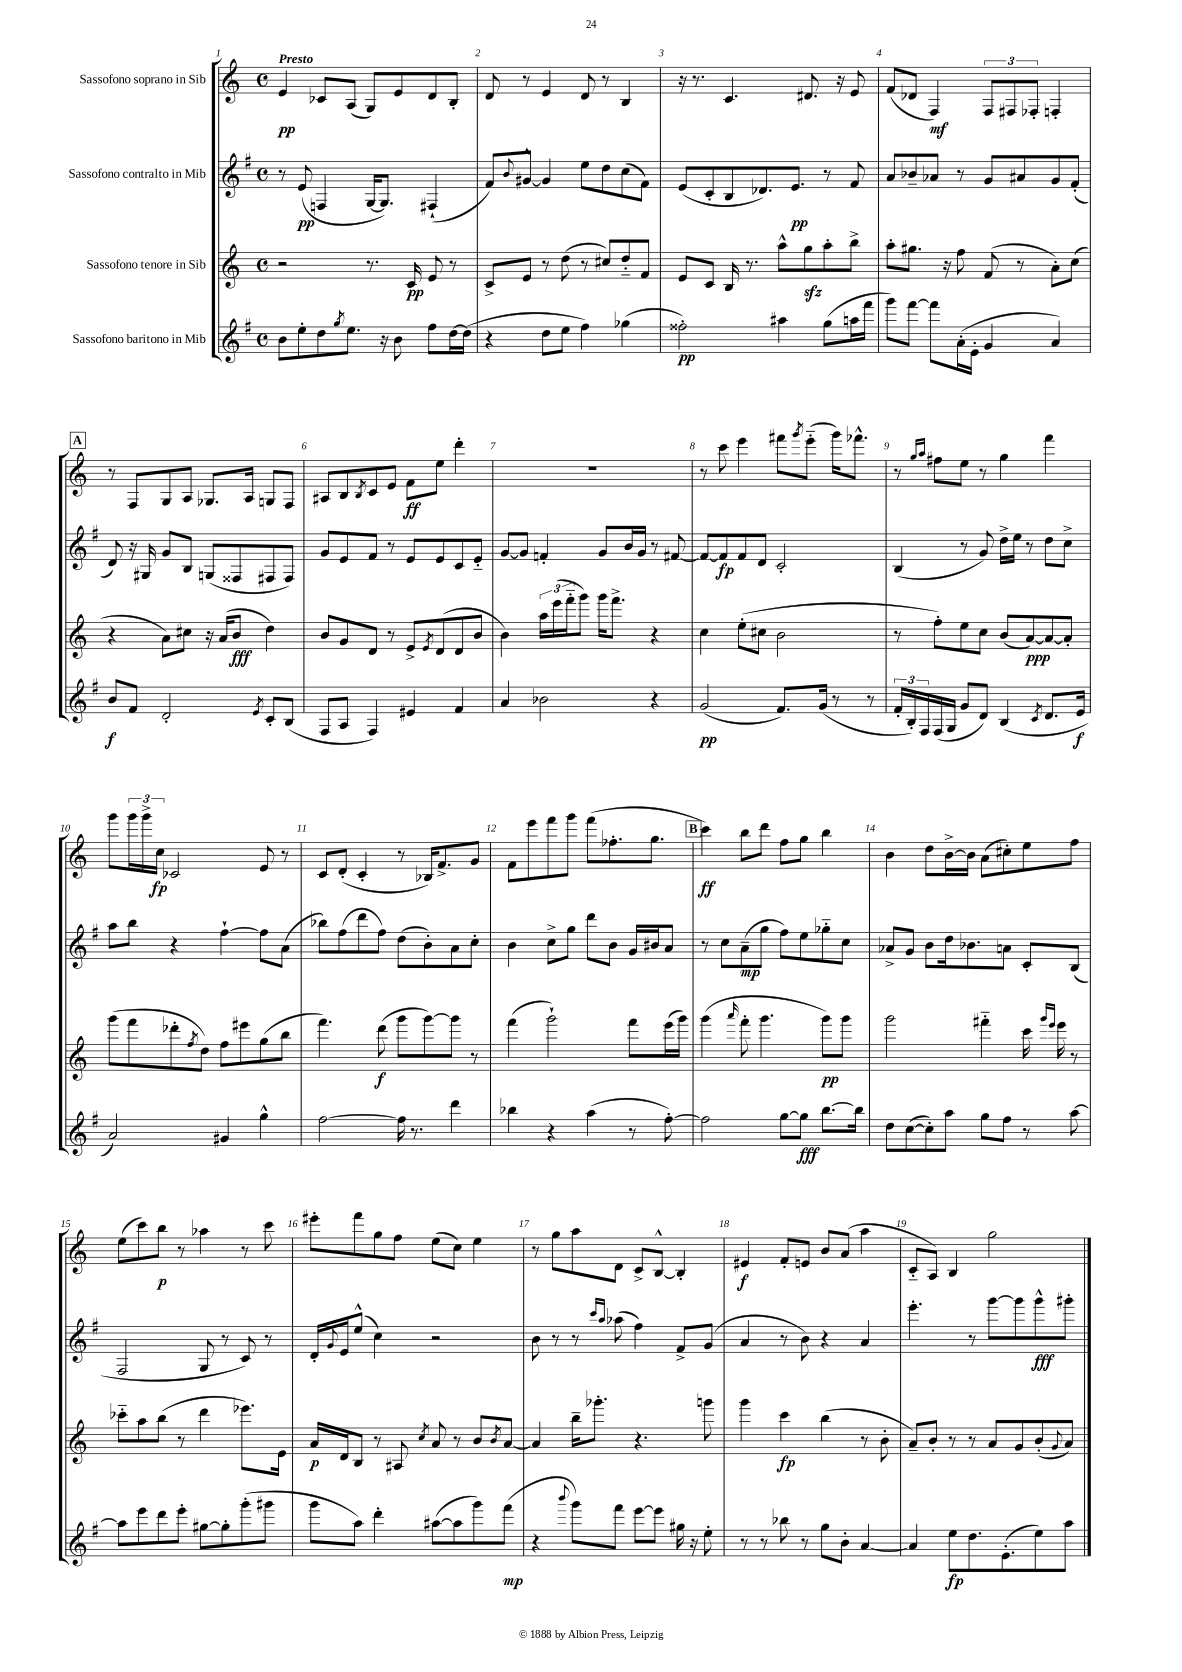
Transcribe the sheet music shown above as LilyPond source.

<<
\new StaffGroup <<
\new Staff = "s0" \with { instrumentName = "Sassofono soprano in Sib" } {
    \clef treble \key c \major \defaultTimeSignature \time 4/4 \tempo "Presto"
    e'4\pp ces'8 a8( g8) e'8 d'8 b8-. |
    d'8 r8 e'4 d'8 r8 b4 |
    r16 r8. c'4. dis'8. r16 e'8 |
    f'8( des'8 f4\mf) \tuplet 3/2 { f8 fis8 fes8-. } f4-. |
    \mark \markup { \box "A" } r8 f8 g8 a8 ges8. a16 g8 f8 |
    ais8 b8 \acciaccatura { b8 } c'8 e'8 f'8\ff e''8 d'''4-. |
    R1 |
    r8 c'''8 e'''4 fis'''8 \acciaccatura { g'''8 } e'''8-_( g'''16) fes'''8.-^ |
    r8 \grace { g''16 a''16 } fis''8 e''8 r8 g''4 f'''4 |
    g'''8 \tuplet 3/2 { g'''16 g'''16-> c''16\fp } ces'2 e'8 r8 |
    c'8 d'8-.( c'4-. r8 bes16) f'8.-> g'8 |
    f'8 e'''8 f'''8 g'''8 f'''8( fes''8.-. g''8. |
    \mark \markup { \box "B" } c'''4\ff) b''8 d'''8 f''8 g''8 b''4 |
    b'4 d''8 b'16~-> b'16 a'8( cis''8-.) e''8 f''8 |
    e''8( c'''8) b''8\p r8 aes''4 r8 c'''8 |
    eis'''8-. f'''8 g''8 f''8 e''8( c''8) e''4 |
    r8 g''8 a''8 d'8 c'8-> b8~-^ b4-. |
    eis'4\f f'8-. e'8 b'8 a'8( a''4 |
    c'8-_ a8) b4 g''2 \bar "|." |
}
\new Staff = "s1" \with { instrumentName = "Sassofono contralto in Mib" } {
    \clef treble \key g \major \defaultTimeSignature \time 4/4
    r8 e'8\pp( f4 g16~ g8.) fis4-!( |
    fis'8) \appoggiatura { b'8 } gis'8~-^ gis'4 e''8 d''8 c''8( fis'8) |
    e'8( c'8-. b8 des'8.) e'8.\pp r8 fis'8 |
    a'8 bes'8-- aes'8 r8 g'8 ais'8 g'8 fis'8-.( |
    \mark \markup { \box "A" } d'8) r16 gis16 g'8 b8 g8( fisis8 fis8 fis8) |
    g'8 e'8 fis'8 r8 e'8 e'8 c'8 e'8-_ |
    g'8~ g'8 f'4-. g'8 b'16 g'16 r8 fis'8~ |
    fis'8~ fis'8\fp fis'8 d'8 c'2-. |
    b4( r8 g'8) d''16-> e''16 r8 d''8 c''8-> |
    a''8 b''8 r4 fis''4~-! fis''8 a'8( |
    bes''8) fis''8( d'''8 fis''8) d''8( b'8-.) a'8 c''8-. |
    b'4 c''8-> g''8 d'''8 b'8 g'16 bis'16 a'8 |
    \mark \markup { \box "B" } r8 c''8 a'8--\mp( g''8 fis''8) e''8 ges''8-_ c''8 |
    aes'8-> g'8 b'8 d''16 bes'8. a'8 c'8-. b8( |
    fis2 g8 r8 c'8) r8 |
    d'16-. \appoggiatura { g'8 } e'16 e''8-^( c''4) r2 |
    b'8 r8 r8 \grace { c'''16 a''16 } aes''8( fis''4) fis'8-> g'8( |
    a'4 r8 b'8) r4 a'4 |
    e'''4.-. r8 g'''8~ g'''8 g'''8-^\fff gis'''8-. \bar "|." |
}
\new Staff = "s2" \with { instrumentName = "Sassofono tenore in Sib" } {
    \clef treble \key c \major \defaultTimeSignature \time 4/4
    r2 r8. c'16\pp e'8 r8 |
    c'8-> e'8 r8 d''8( r8 cis''8) d''8-_ f'8 |
    e'8 c'8 b16 r8. a''8-^ g''8\sfz a''8-. b''8-> |
    a''8-. gis''8. r16 f''8 f'8( r8 a'8-.) c''8( |
    \mark \markup { \box "A" } r4 a'8) cis''8 r16 a'16( b'8\fff d''4) |
    b'8 g'8 d'8 r8 e'8-> \acciaccatura { e'8 } d'8( d'8 b'8 |
    b'4) \tuplet 3/2 { a''16 e'''16( f'''16-_ } g'''8) g'''16 f'''8.-> r4 |
    c''4 e''8-.( cis''8 b'2 |
    r8 f''8-.) e''8 c''8 b'8( a'8~\ppp) a'8~ a'8-. |
    g'''8( f'''8 des'''8-. \acciaccatura { f''8 } d''8) f''8 eis'''8 g''8( b''8 |
    f'''4.) d'''8\f( g'''8 g'''8~) g'''8 r8 |
    f'''4( g'''2-!) f'''8 e'''16( g'''16) |
    \mark \markup { \box "B" } g'''4( \grace { a'''16 } f'''8-. g'''4. g'''8\pp) g'''8 |
    g'''2 fis'''4-_ c'''16 \grace { g'''16 e'''16 } e'''16 r8 |
    ces'''8-_ a''8 b''8( r8 d'''4 ees'''8.) e'16 |
    a'16\p d'16 b8 r8 ais8 \acciaccatura { c''8 } a'8 r8 b'8 \acciaccatura { b'8 } a'8~ |
    a'4 b''16-- ges'''8.-. r4. g'''8 |
    g'''4 c'''4\fp b''4( r8 b'8-. |
    a'8--) b'8-. r8 r8 a'8 g'8 b'8-.( \appoggiatura { g'8 } a'8) \bar "|." |
}
\new Staff = "s3" \with { instrumentName = "Sassofono baritono in Mib" } {
    \clef treble \key g \major \defaultTimeSignature \time 4/4
    b'8 e''8-. d''8 \acciaccatura { g''8 } e''8. r16 b'8 fis''8 d''16~ d''16( |
    r4 d''8 e''8 fis''4) ges''4( |
    fisis''2-.\pp) ais''4 g''8( a''16 fis'''16 |
    g'''8) fis'''8~ fis'''8 a'16-.( e'16-. g'4 a'4) |
    \mark \markup { \box "A" } b'8\f fis'8 d'2-. \acciaccatura { e'8 } c'8-. b8( |
    fis8 a8 fis4) eis'4 fis'4 |
    a'4 bes'2 r4 |
    g'2\pp( fis'8.) g'16( r8 r8 |
    \tuplet 3/2 { fis'16-. b16-.) fis16 } fis16( g16 g'8 d'8) b4( \acciaccatura { c'8 } d'8. e'16\f |
    a'2) gis'4 g''4-^ |
    fis''2~ fis''16 r8. d'''4 |
    bes''4 r4 a''4( r8 fis''8~-.) |
    \mark \markup { \box "B" } fis''2 g''8~ g''8\fff b''8.~ b''16 |
    d''8 c''8~( c''8-.) a''8 g''8 fis''8 r8 a''8~ |
    a''8 e'''8 d'''8 e'''8-. gis''8~ gis''8-. g'''8-.( gis'''8 |
    g'''8 a''8) d'''4-. ais''8~( ais''8 g'''8) fis'''8\mp( |
    r4 \appoggiatura { b'''8 } g'''8) fis'''8 e'''8~ e'''8 gis''16 r16 e''8-. |
    r8 r8 bes''8 r8 g''8 b'8-. a'4~ |
    a'4 e''8\fp d''8. e'8.-.( e''8) a''8 \bar "|." |
}
>>
>>
\layout { \context { \Score \override BarNumber.break-visibility = ##(#f #t #t) barNumberVisibility = #all-bar-numbers-visible } }
